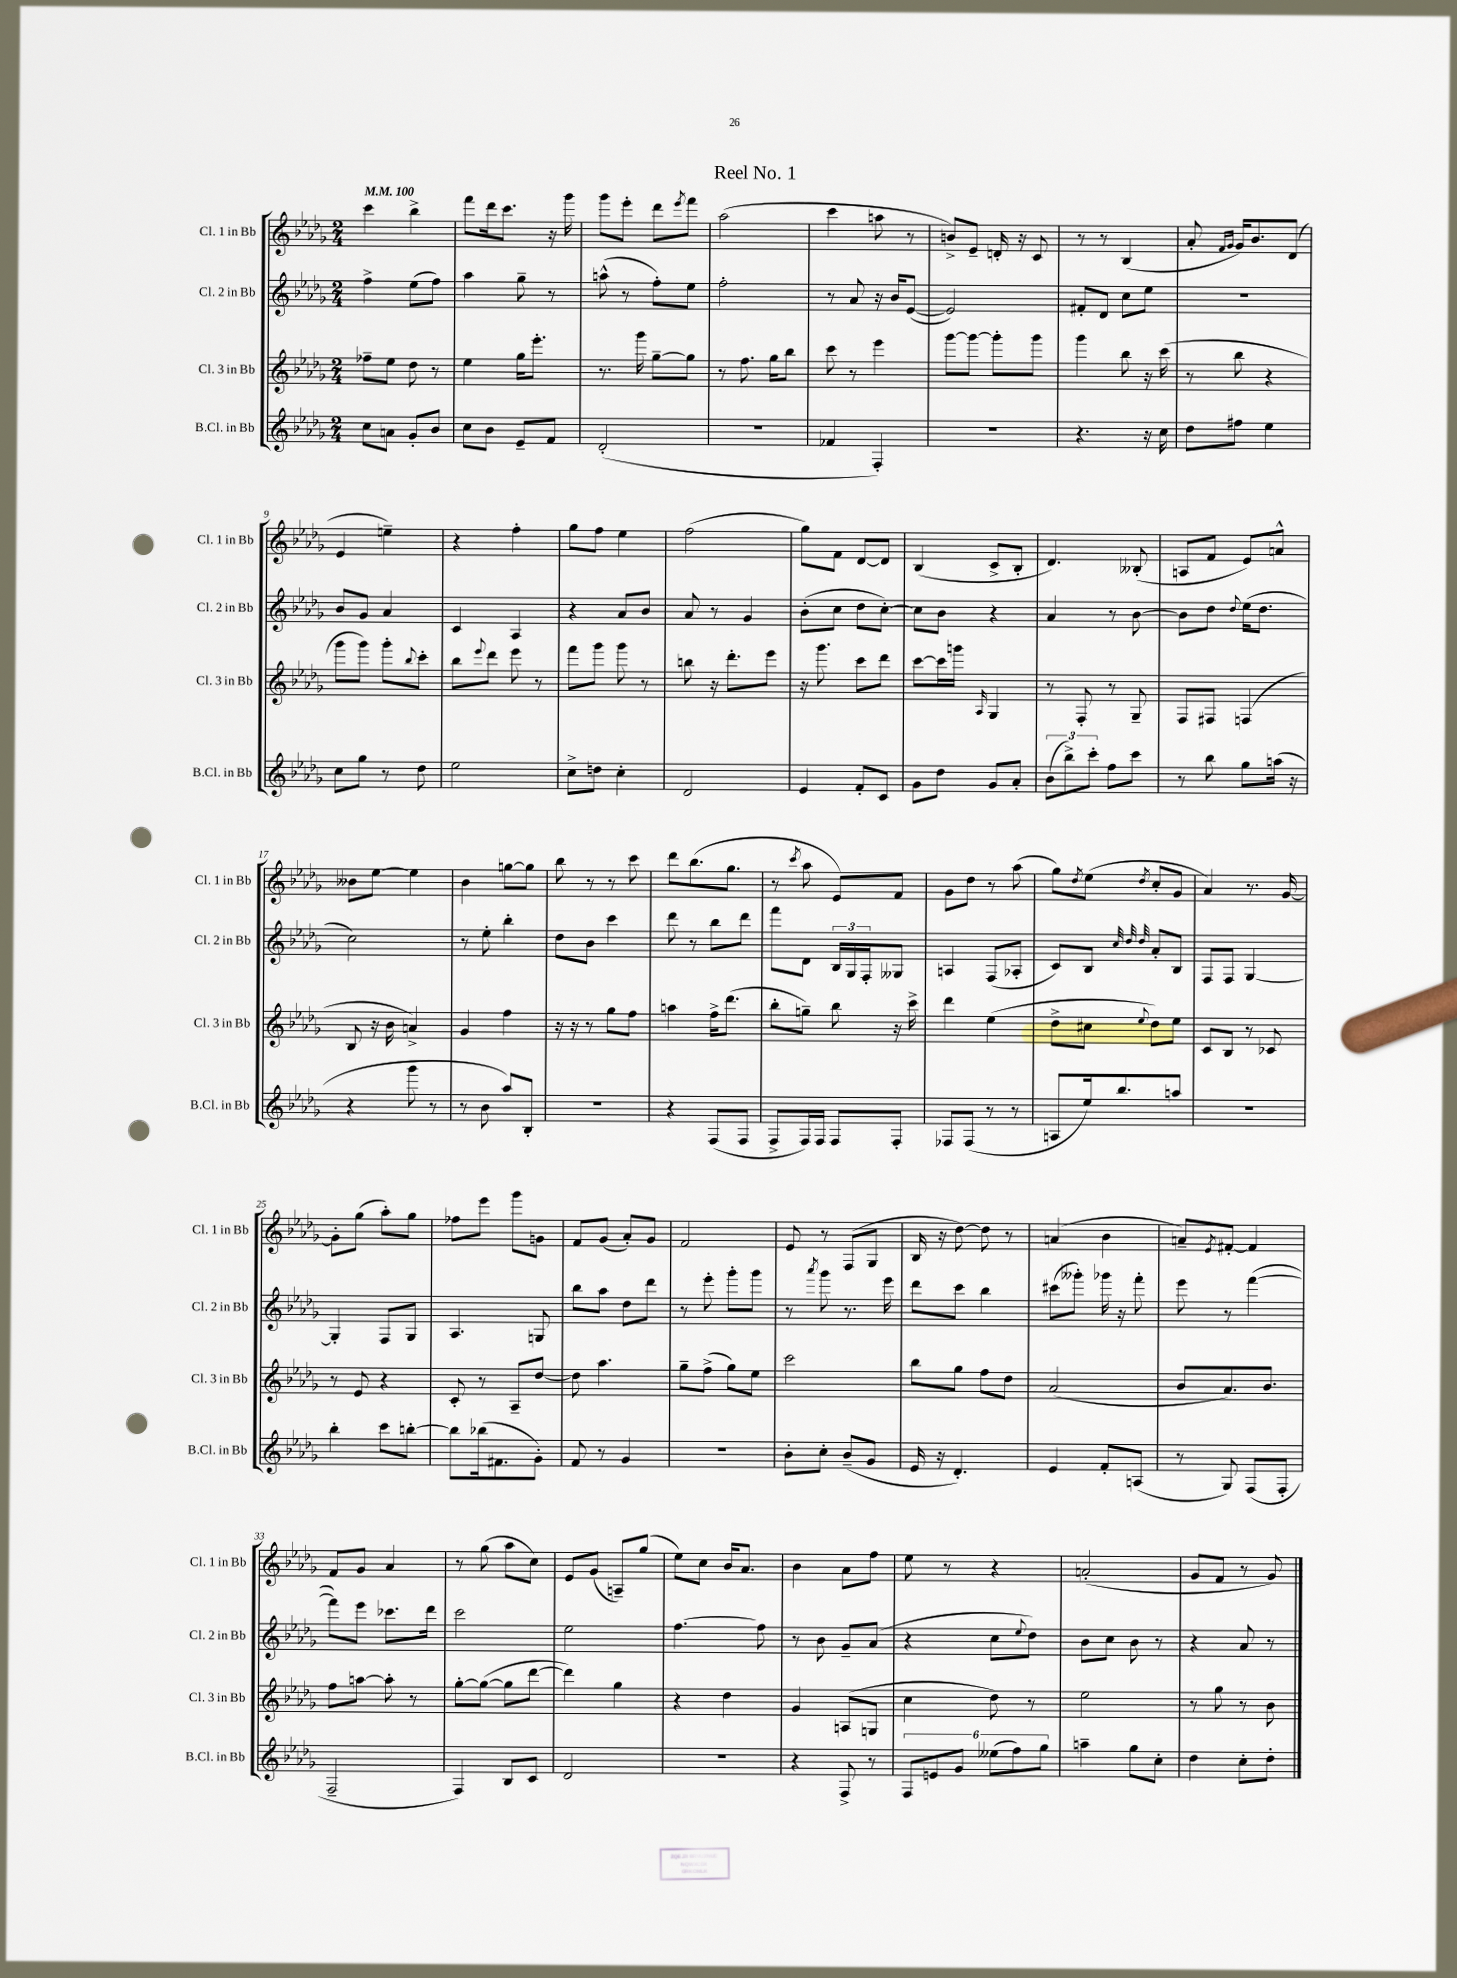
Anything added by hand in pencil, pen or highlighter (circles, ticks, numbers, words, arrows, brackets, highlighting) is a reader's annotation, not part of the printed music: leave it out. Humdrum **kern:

**kern	**kern	**kern	**kern
*staff4	*staff3	*staff2	*staff1
*clefG2	*clefG2	*clefG2	*clefG2
*k[b-e-a-d-g-]	*k[b-e-a-d-g-]	*k[b-e-a-d-g-]	*k[b-e-a-d-g-]
*M2/4	*M2/4	*M2/4	*M2/4
*MM100	*MM100	*MM100	*MM100
8cc	8ff-~	4ff^	4ccc
8a	8ee-	.	.
8g-'	8dd-	(8ee-	4bb-^
8b-	8r	8ff)	.
=	=	=	=
8cc	4ee-	4aa-	8fff
8b-	.	.	16ddd-
.	.	.	8.ccc
8e-~	16gg-	8gg-~	.
.	8.eee-'	.	.
8f	.	8r	16r
.	.	.	16ggg-
=	=	=	=
(2d-'	8.r	(8aa^^	8ggg-
.	.	8r	8eee-'
.	16ggg-	.	.
.	[8gg-~	8ff')	8ddd-
.	.	.	8qeee-
.	8gg-]	8ee-	8fff
=	=	=	=
2r	8r	2ff'	(2aa-
.	8.ff	.	.
.	16gg-	.	.
.	8bb-	.	.
=	=	=	=
4f-	8ccc	8r	4ccc
.	8r	8a-	.
4F')	4eee-	16r	8aa
.	.	16b-	.
.	.	([8e-	8r
=	=	=	=
2r	[8ggg-	2e-])	8b^)
.	8ggg-_	.	8e-~
.	8ggg-']	.	16d'
.	.	.	16r
.	8ggg-	.	8c
=	=	=	=
4.r	4ggg-	8f#'	8r
.	.	8d-	8r
.	8bb-	8cc	(4B-
16r	16r	8ee-	.
16cc	(16ccc	.	.
=	=	=	=
8dd-	8r	2r	8a-'
.	.	.	16qqf
.	.	.	16qqg-
8ff#	8bb-	.	16g-)
.	.	.	8.b-
4ee-	4r	.	.
.	.	.	(8d-
=	=	=	=
8cc	8ggg-	8b-	4e-
8gg-	8ggg-)	8g-	.
8r	8ggg-'	4a-	4ee~)
.	8qqbb-	.	.
8dd-	8ccc'	.	.
=	=	=	=
2ee-	8bb-	4c	4r
.	8qqeee-	.	.
.	8ddd-	.	.
.	8eee-	4A-	4ff'
.	8r	.	.
=	=	=	=
8cc^	8fff	4r	8gg-
8dd	8ggg-	.	8ff
4cc'	8ggg-	8a-	4ee-
.	8r	8b-	.
=	=	=	=
2d-	8bb	8a-	(2ff
.	16r	8r	.
.	8.ddd-'	.	.
.	.	4g-	.
.	8eee-	.	.
=	=	=	=
4e-	16r	(8b-'	8gg-)
.	8.ggg-	.	.
.	.	8cc	8f
8f'	8ccc	8dd-	[8d-
8c	8ddd-	[8cc')	8d-]
=	=	=	=
8g-	[8ccc	8cc]	(4B-
8dd-	16ccc]	8b-	.
.	16ggg	.	.
.	16qqA-	.	.
8g-	4G-	4r	8c^
8a-'	.	.	8B-'
=	=	=	=
(12b-	8r	4a-	4.d-)
12bb-^)	.	.	.
.	8F'	.	.
12ccc'	.	.	.
8ff	8r	8r	.
8ccc	8G-~	[8b-	(8B--'
=	=	=	=
8r	8F	8b-]	8A
8bb-	8F#	8dd-	8f
.	.	8qqdd-	.
8gg-	(4F	(16ee-	8e-)
.	.	8.dd-	.
(16aa	.	.	8a^^
16r	.	.	.
=	=	=	=
4r	8B-	2cc)	8b--
.	16r	.	[8ee-
.	16b-	.	.
8ggg-	4a^)	.	4ee-]
8r	.	.	.
=	=	=	=
8r	4g-	8r	4b-
8b-	.	8ee-'	.
8aa-)	4ff	4bb-'	[8gg
8B-'	.	.	8gg]
=	=	=	=
2r	16r	8dd-	8bb-
.	16r	.	.
.	8r	8b-	8r
.	8gg-	4ccc	8r
.	8ff	.	8ccc
=	=	=	=
4r	4aa	8ddd-	8ddd-
.	.	8r	(8.bb-
(8F	16ff^	8bb-	.
.	(8.ddd-	.	8.gg-
8F	.	8ddd-	.
=	=	=	=
8F^	8bb-'	8fff	8r
.	.	.	8qccc
16F)	8gg~)	8d-	8aa-
16F	.	.	.
8F	8bb-	24B-	8e-)
.	.	24G-	.
.	.	24F'	.
8F'	16r	8G--	8f
.	16ccc^	.	.
=	=	=	=
8F-	4ddd-	4A	8g-
(8F-	.	.	8dd-
8r	(4ee-	(8F	8r
8r	.	8A-'	(8aa-
=	=	=	=
8A	8dd-^	8c)	8gg-)
.	.	.	8qdd-
16ee-)	8cc#	8B-	(8ee-
8.bb-	.	.	.
.	.	32qqcc	.
.	.	32qqdd-	.
.	8qqee-	32qqdd-	8qdd-
.	8dd-)	8a-'	8cc'
8aa	8ee-	8B-	8g-
=	=	=	=
2r	8c	8F	4a-)
.	8B-	8F	.
.	8r	[4G-	8.r
.	8c-	.	.
.	.	.	[16g-
=	=	=	=
4bb-'	8r	4G-']	8g-']
.	8e-	.	(8gg-
8ccc	4r	8F	8aa-')
[8bb'	.	8G-	8gg-
=	=	=	=
8bb]	8c'	4.A-	8ff-
(16bb-	8r	.	8eee-
8.f#	.	.	.
.	8A-~	.	8ggg-
8g-')	[8dd-	8G	8g
=	=	=	=
8f	8dd-]	8bb-	8f
8r	4.aa-	8aa-	(8g-
4g-	.	8dd-	8a-')
.	.	8ddd-	8g-
=	=	=	=
2r	8gg-~	8r	2f
.	(8ff^	8eee-'	.
.	8gg-)	8ggg-'	.
.	8ee-	8ggg-	.
=	=	=	=
8b-'	2ccc	8r	8e-
.	.	8qaaa-	.
8cc'	.	8ggg-	8r
(8b-~	.	8.r	(8F
8g-	.	.	8G-
.	.	16eee-	.
=	=	=	=
16e-	8bb-	8ddd-	16B-
16r	.	.	16r
4.d-')	8gg-	8ccc	[8dd-)
.	8ff	4bb-	8dd-]
.	8dd-	.	8r
=	=	=	=
4e-	(2a-	(8ccc#	(4a
.	.	8ggg--')	.
8f'	.	16ggg-	4b-
.	.	16r	.
(8A	.	8fff'	.
=	=	=	=
8r	8b-	8eee-	8a~)
.	.	.	8qe-
8G-)	8.a-)	8r	[8f#'
(8F	.	([4fff	4f#]
.	8.b-	.	.
8F'	.	.	.
=	=	=	=
2F~	8ff	8fff])	8f
.	[8aa	8eee-	8g-
.	8aa']	8.ccc-	4a-
.	8r	.	.
.	.	16ddd-	.
=	=	=	=
4F)	[8gg-'	2ccc	8r
.	(8gg-_	.	(8gg-
8B-	8gg-]	.	8aa-
8c	[8ddd-	.	8cc)
=	=	=	=
2d-	4ddd-])	2ee-	8e-
.	.	.	(8g-
.	4gg-	.	8A~)
.	.	.	(8gg-
=	=	=	=
2r	4r	[4.ff	8ee-)
.	.	.	8cc
.	4dd-	.	16b-
.	.	.	8.a-
.	.	8ff]	.
=	=	=	=
4r	4g-	8r	4b-
.	.	8b-	.
8F^	(8A	8g-~	8a-
8r	8G	(8a-	8ff
=	=	=	=
12F	4cc	4r	8ee-
12e	.	.	.
.	.	.	8r
12g-	.	.	.
(12ee--	8dd-)	8cc	4r
12ff)	.	.	.
.	.	8qqee-	.
.	8r	8dd-)	.
12gg-	.	.	.
=	=	=	=
4aa~	2ee-	8b-	(2a'
.	.	8cc	.
8gg-	.	8b-	.
8cc'	.	8r	.
=	=	=	=
4dd-	8r	4r	8g-
.	8gg-	.	8f
8cc'	8r	8a-	8r
8dd-'	8b-	8r	8g-)
==	==	==	==
*-	*-	*-	*-
